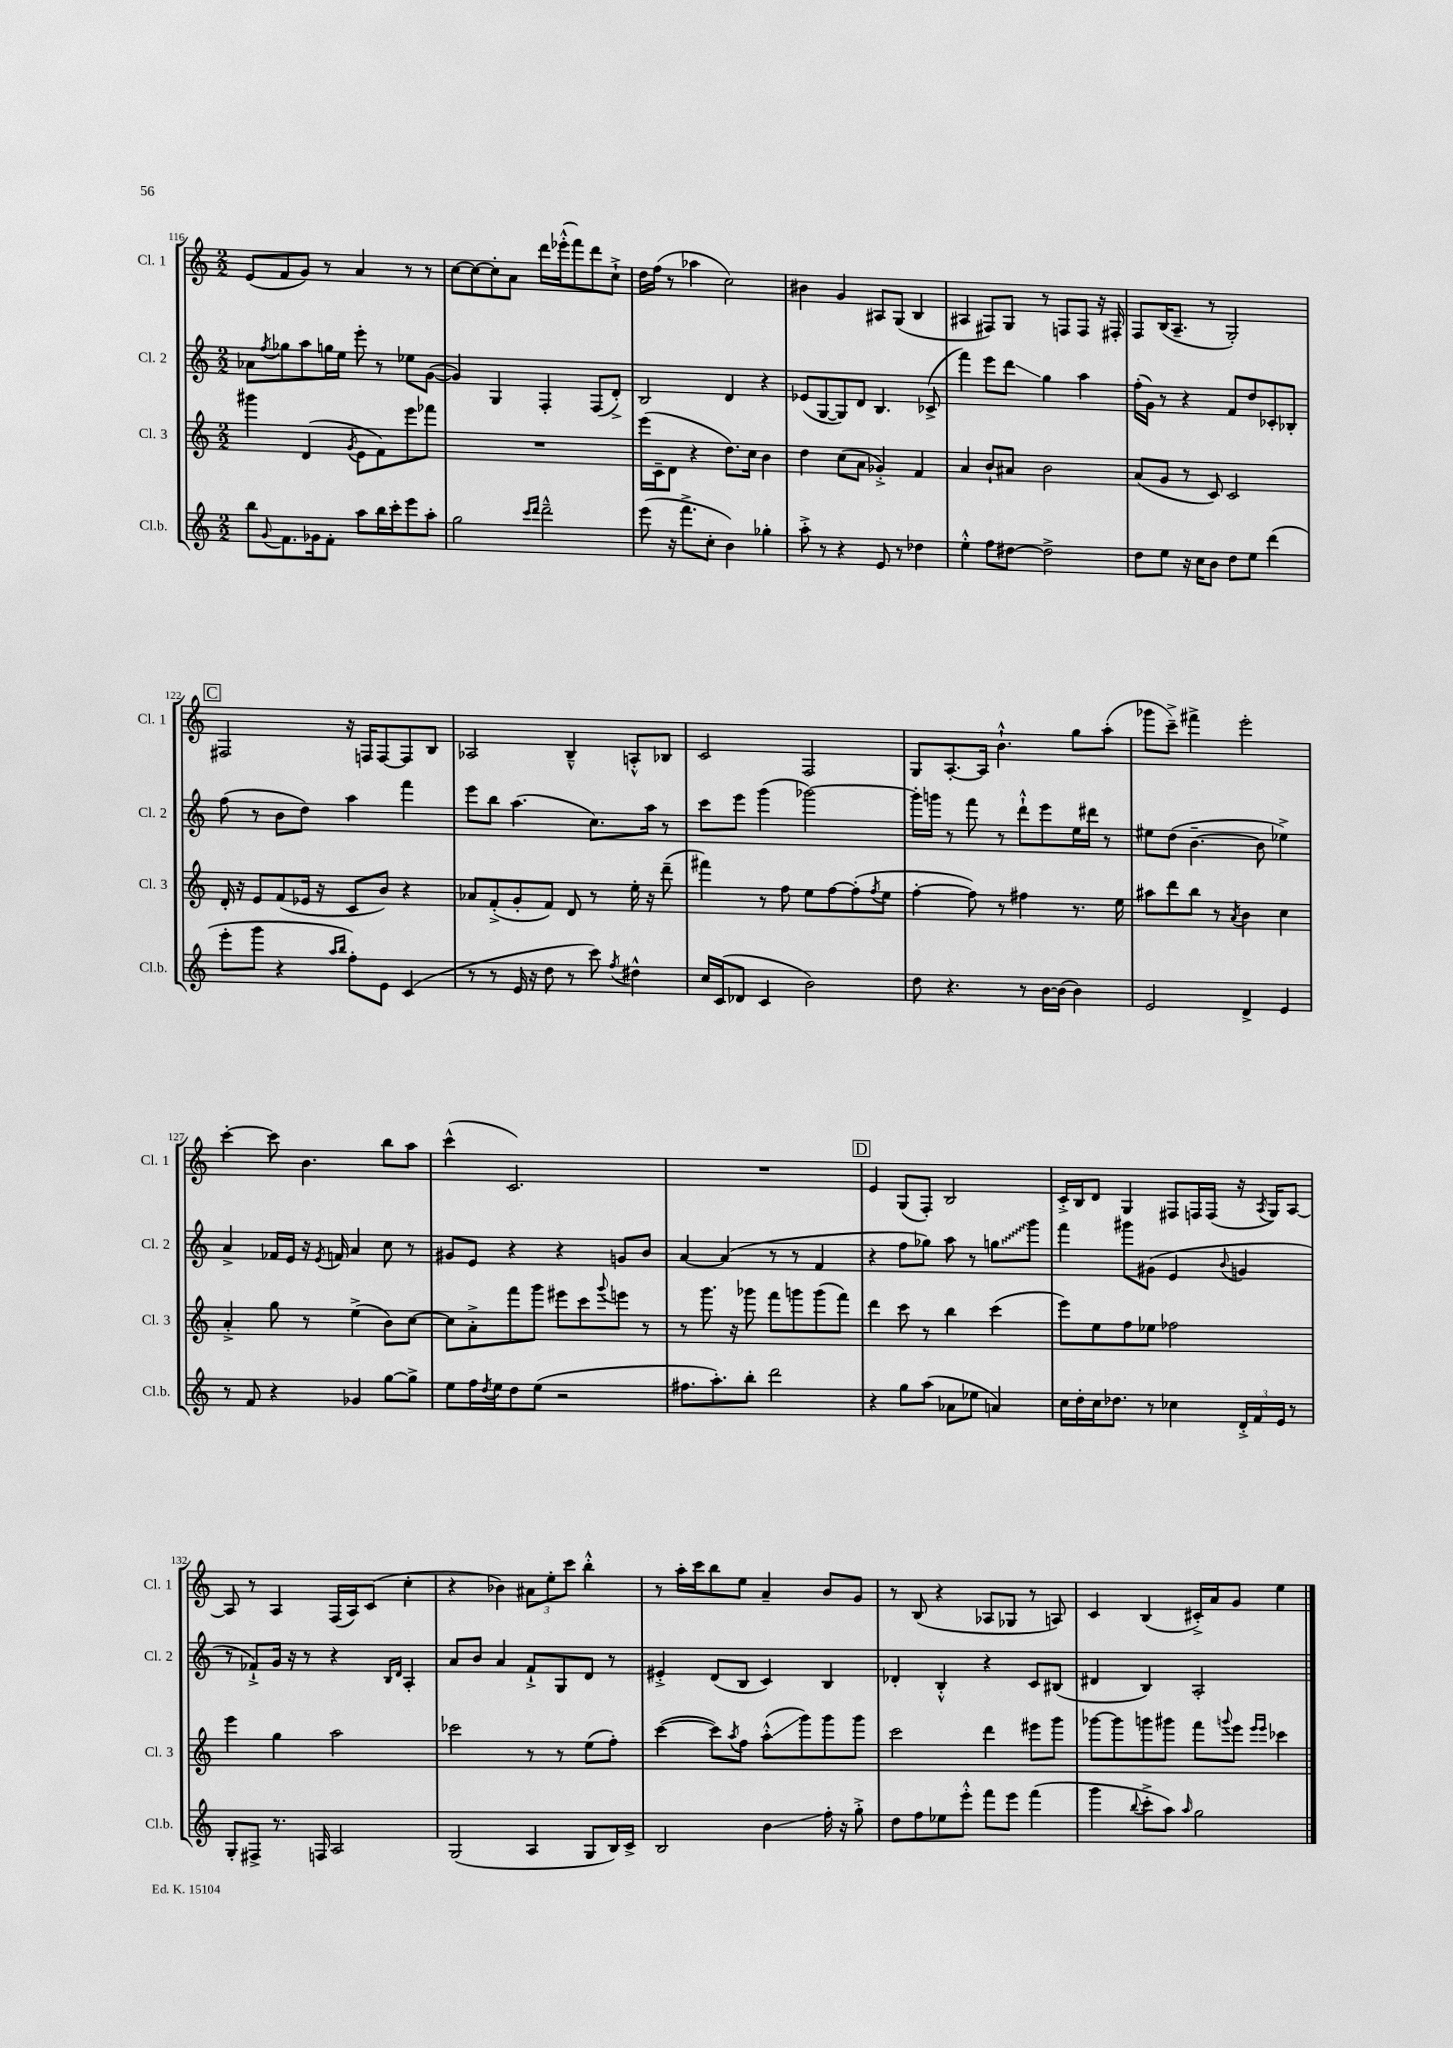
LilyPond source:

<<
\new StaffGroup <<
\new Staff = "s0" \with { instrumentName = "Cl. 1" shortInstrumentName = "Cl. 1" } {
    \clef treble \key c \major \numericTimeSignature \time 2/2
    e'8( f'8 g'8) r8 a'4 r8 r8 |
    c''8~ c''8~ c''8-. a'8 d'''16 ees'''16-.-^( f'''8) d'''8 c''8-!-> |
    d''16 f''16( r8 aes''4 c''2) |
    bis'4 g'4 ais8 g8( b4 |
    ais4 fis8) g8 r8 f8 f8 r16 fis16-. |
    f8 b16( a8.-- r8 g2-.) |
    \mark \markup { \box "C" } fis2 r16 f16 f8~ f8 b8 |
    aes2 b4---^ a8-.-^ bes8 |
    c'2 f2 |
    g8 a8.~-. a16 b'4.-!-^ g''8 a''8-.( |
    ges'''8 c'''8--->) fis'''4-> e'''2-. |
    c'''4~-. c'''8 b'4. b''8 a''8 |
    c'''4-^( c'2.) |
    R1 |
    \mark \markup { \box "D" } e'4 g8( f8-.) b2 |
    c'16-.-> b16 d'8 g4 fis8 f16 f16( r16 \acciaccatura { a8 } g16) a8~ |
    a8 r8 a4 f16( a16) c'8( c''4-. |
    r4 bes'4) \tuplet 3/2 { ais'8 e''8-. c'''8 } b''4-.-^ |
    r8 a''16-. c'''16 b''8 e''8 a'4-- b'8 g'8 |
    r8 b8( r4 aes8 ges8 r8 a8) |
    c'4 b4( cis'16-.->) a'16 g'8 e''4 \bar "|." |
}
\new Staff = "s1" \with { instrumentName = "Cl. 2" shortInstrumentName = "Cl. 2" } {
    \clef treble \key c \major \numericTimeSignature \time 2/2
    aes'8 \acciaccatura { f''8 } ges''8 a''8 g''16 e''16 e'''8-. r8 ees''8 g'8~( |
    g'4) g4 f4-. f8( d'8-.->) |
    b2 d'4 r4 |
    ees'8( g8~ g8) d'8 b4. ces'8->( |
    f'''4) e'''8 d'''8\glissando g''4 a''4 |
    f''16-.( g'16) r8 r4 f'8 d''8 ces'8-. bes8-. |
    \mark \markup { \box "C" } f''8( r8 b'8 d''8) a''4 f'''4 |
    e'''8 b''8 a''4.( c''8.) a''16 r8 |
    c'''8 e'''8 g'''4( ges'''2~) |
    ges'''16-. g'''16 r8 f'''8 r8 d'''8-!-^ e'''8 e''16 dis'''16 r8 |
    eis''8 d''8( b'4.~-- b'8 ees''4->) |
    a'4-> fes'16 e'16 r16 \acciaccatura { e'8 } f'16 a'4 c''8 r8 |
    gis'8 e'8 r4 r4 g'8 b'8 |
    a'4~ a'4( r8 r8 f'4 |
    \mark \markup { \box "D" } r4 f''8 ges''8) a''8 r8 \once \override Glissando.style = #'zigzag g''8\glissando g'''8 |
    f'''4 gis'''8 gis'8( e'4 \appoggiatura { b'8 } g'4 |
    r8 fes'8-!->) g'16 r16 r8 r4 \grace { b16 d'16 } a4-. |
    a'8 b'8 a'4 f'8-!-> g8 d'8 r8 |
    eis'4-.-> d'8( b8 c'4) b4 |
    des'4-. b4-.-^ r4 c'8 bis8( |
    dis'4 b4) a2-. \bar "|." |
}
\new Staff = "s2" \with { instrumentName = "Cl. 3" shortInstrumentName = "Cl. 3" } {
    \clef treble \key c \major \numericTimeSignature \time 2/2
    gis'''4 d'4( \acciaccatura { g'8 } e'8 f'8) e'''8 fes'''8 |
    R1 |
    e'''16( c'16-- d'8 r4 d''8.) c''16 b'4 |
    d''4 c''8( a'8 ges'4-.->) f'4 |
    a'4 b'8-! ais'8 b'2 |
    a'8( g'8 r8 c'8) c'2 |
    \mark \markup { \box "C" } d'16-. r16 e'8 f'8( ees'16 r16 c'8 b'8) r4 |
    aes'8 f'8-.->( g'8-. f'8) d'8 r8 e''16-. r16 d'''8--( |
    fis'''4) r8 f''8 e''8 f''8~ f''8-.( \acciaccatura { f''8 } e''8 |
    f''4~-. f''8) r8 fis''4 r8. e''16 |
    ais''8 d'''8 b''8 r8 \acciaccatura { a'8 } b'4 c''4 |
    a'4-.-> g''8 r8 e''4->( b'8) c''8~ |
    c''8 a'8-.-> f'''8 g'''8 eis'''8 c'''8 \appoggiatura { g'''8 } e'''8 r8 |
    r8 g'''8. r16 ges'''8 f'''8 g'''8 g'''8( f'''8) |
    \mark \markup { \box "D" } d'''4 c'''8 r8 b''4 c'''4( |
    e'''8) e''8 f''8 ees''8 fes''2 |
    e'''4 g''4 a''2 |
    ces'''2 r8 r8 e''8( f''8-.) |
    c'''4~( c'''8) \acciaccatura { a''8 } f''8 a''8-.-^\glissando( g'''8) g'''8 g'''8 |
    c'''2 d'''4 eis'''8 g'''8 |
    ges'''8~ ges'''8 g'''8 gis'''8 f'''8 \appoggiatura { g'''8 } e'''8 \grace { e'''16 e'''16 } ces'''4 \bar "|." |
}
\new Staff = "s3" \with { instrumentName = "Cl.b." shortInstrumentName = "Cl.b." } {
    \clef treble \key c \major \numericTimeSignature \time 2/2
    b''8 \appoggiatura { g'8 } f'8. ges'16 f'8-. a''8 b''16 c'''16-. e'''8 a''8-. |
    g''2 \grace { c'''16 d'''16 } d'''2---^ |
    e'''8( r16 f'''8.-> c''8-. b'4) ges''4-. |
    a''8-.-> r8 r4 e'8 r8 des''4 |
    e''4-.-^ f''8 dis''8~ dis''2-> |
    d''8 e''8 r16 c''16 b'8 d''8 e''8 d'''4( |
    \mark \markup { \box "C" } e'''8-. g'''8 r4 \grace { a''16 b''16 } f''8-.) e'8 c'4( |
    r8 r8 e'16 r16 d''8 r8 c'''8) \acciaccatura { f''8 } dis''4-^ |
    c''16 c'16( des'8 c'4 b'2) |
    d''8 r4. r8 b'16~ b'16( b'4) |
    e'2 d'4-> e'4 |
    r8 f'8 r4 ges'4 g''8~ g''8-> |
    e''8 f''16 \acciaccatura { d''8 } e''16 d''8 e''8( r2 |
    fis''8. a''8.-.) b''8-. d'''2 |
    \mark \markup { \box "D" } r4 g''8 a''8( aes'8 ees''8 a'4) |
    c''16 d''16-. c''16 des''8. r8 ces''4 \tuplet 3/2 { d'16-.-> f'16 e'16 } r8 |
    g8-. fis8-> r8. f16 a2 |
    g2( a4 g8 b16) c'16-> |
    b2 b'4\glissando f''16-. r16 g''8-.-> |
    d''8 f''8 ees''8 e'''8-.-^ f'''8 e'''8 f'''4( |
    g'''4 \appoggiatura { b''8 } c'''8-.-> a''8) \grace { a''16 } g''2 \bar "|." |
}
>>
>>
\layout { \context { \Score currentBarNumber = #116 } }
